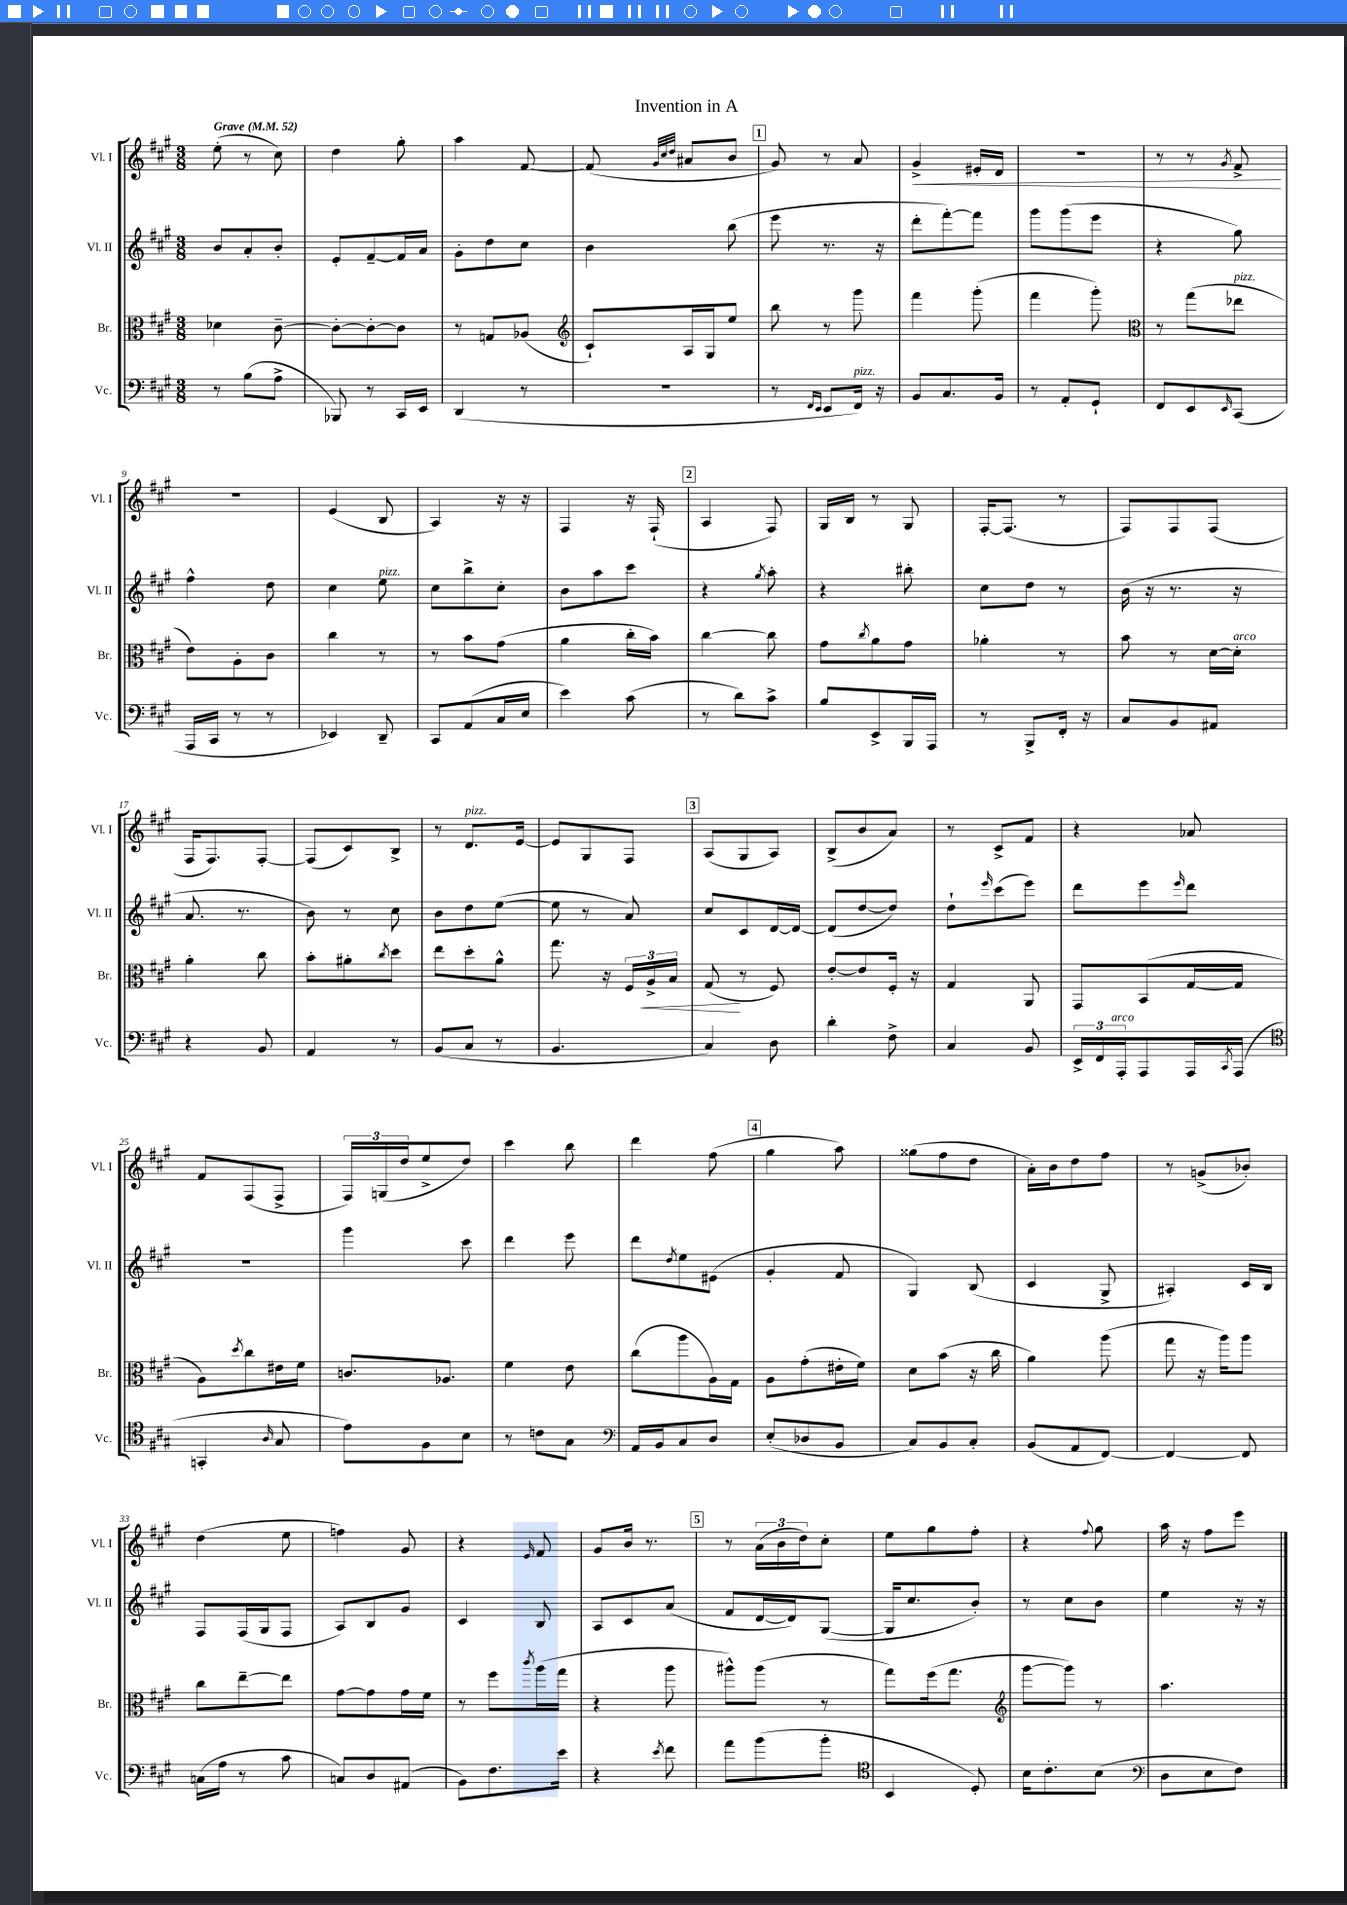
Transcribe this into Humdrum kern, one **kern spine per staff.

**kern	**kern	**dynam	**kern	**kern	**dynam
*part4	*part3	*part3	*part2	*part1	*part1
*staff4	*staff3	*staff3	*staff2	*staff1	*staff1
*I"Vc.	*I"Br.	*	*I"Vl. II	*I"Vl. I	*
*I'Vc.	*I'Br.	*	*I'Vl. II	*I'Vl. I	*
*clefF4	*clefC3	*	*clefG2	*clefG2	*
*k[f#c#g#]	*k[f#c#g#]	*	*k[f#c#g#]	*k[f#c#g#]	*
*M3/8	*M3/8	*	*M3/8	*M3/8	*
*MM52	*MM52	*	*MM52	*MM52	*
=1	=1	=1	=1	=1	=1
!	!	!	!	!LO:TX:a:B:t=Grave	!
8r	4d-X\	.	8b/L	(8ee'\	.
(8B\L	.	.	8a'/	8r	.
8A^\J	[8c#~\	.	8b'/J	8cc#\)	.
=2	=2	=2	=2	=2	=2
8BBB-X/)	8c#'\L_	.	8e'/L	4dd\	.
8r	8c#'\_	.	[8f#~/	.	.
16CC#/LL	8c#\J]	.	16f#/L]	8gg#'\	.
16EE/JJ	.	.	16a/JJ	.	.
=3	=3	=3	=3	=3	=3
(4DD/	8r	.	8g#'\L	4aa\	.
.	8Gn/L	.	8dd\	.	.
8r	(8A-X/J	.	8cc#\J	[8f#/	.
=4	=4	=4	=4	=4	=4
*	*clefG2	*	*	*	*
4.r	8c#`/L)	.	4b\	(8f#/]	.
.	.	.	.	32qqg#/LLL	.
.	.	.	.	32qqcc#/	.
.	.	.	.	32qqdd/JJJ	.
.	16A/L	.	.	8a#X/L	.
.	16G#/J	.	.	.	.
.	8ee/J	.	(8bb\	8b/J	.
!!LO:REH:place=s1:t=1
=5	=5	=5	=5	=5	=5
8r	8bb\	.	8eee\	8g#/)	.
16qqFF#/LL	.	.	.	.	.
16qqEE/JJ	.	.	.	.	.
8EE/L	8r	.	8.r	8r	.
!LO:TX:a:i:t=pizz.	!	!	!	!	!
16FF#/Jk)	8ggg#\	.	.	8a/	.
16r	.	.	16r	.	.
=6	=6	=6	=6	=6	=6
!	!	!	!	!	!LO:HP:b
8BB/L	4fff#\	.	8ddd'\L	4g#^/	<
8.C#/	.	.	[8fff#'\)	.	.
.	(8ggg#'\	.	8fff#\J]	16e#X'/LL	.
16BB/Jk	.	.	.	16d/JJ	.
=7	=7	=7	=7	=7	=7
8r	4fff#\	.	8ggg#\L	4.r	.
8AA'/L	.	.	(8ggg#\	.	.
8GG#`/J	8ggg#'\)	.	8eee\J	.	.
=8	=8	=8	=8	=8	=8
*	*clefC3	*	*	*	*
8FF#/L	8r	.	4r	8r	.
8EE/	(8gg#\L	.	.	8r	.
16qqEE/	.	.	.	8qg#/	.
!	!LO:TX:a:i:t=pizz.	!	!	!	!
(8CC#/J	8ee-X\J	.	8gg#\)	8f#^/	.
.	.	.	.	.	[
!!LO:LB:g=z
=9	=9	=9	=9	=9	=9
16AAA/LL	8e\L)	.	4ff#^^\	4.r	.
16CC#/JJ	.	.	.	.	.
8r	8A'\	.	.	.	.
8r	8c#\J	.	8dd\	.	.
=10	=10	=10	=10	=10	=10
4EE-X/)	4cc#\	.	4cc#\	(4e/	.
!	!	!	!LO:TX:a:i:t=pizz.	!	!
8DD~/	8r	.	8ee\	8B/	.
=11	=11	=11	=11	=11	=11
8CC#/L	8r	.	8cc#\L	4A/)	.
(8AA/	8b\L	.	8bb^\	.	.
16C#/L	(8g#\J	.	8cc#'\J	16r	.
16E/JJ	.	.	.	16r	.
=12	=12	=12	=12	=12	=12
4e\)	4a\	.	8b\L	4F#/	.
.	.	.	8aa\	.	.
(8c#\	16cc#'\LL	.	8ccc#\J	16r	.
.	16b\JJ)	.	.	(16F#`/	.
!!LO:REH:place=s1:t=2
=13	=13	=13	=13	=13	=13
8r	[4cc#\	.	4r	4A/	.
8d\L)	.	.	.	.	.
.	.	.	8qgg#/	.	.
8c#^\J	8cc#\]	.	8aa'\	8F#/)	.
=14	=14	=14	=14	=14	=14
8B/L	8g#\L	.	4r	16G#/LL	.
.	.	.	.	16B/JJ	.
.	8qcc#/	.	.	.	.
8EE^/	8a\	.	.	8r	.
16BBB/L	8g#\J	.	8bb#X'\	8G#/	.
16AAA/JJ	.	.	.	.	.
=15	=15	=15	=15	=15	=15
8r	4a-X'\	.	8cc#\L	[16F#'/KL	.
.	.	.	.	(8.F#/J]	.
8BBB^/L	.	.	8dd\J	.	.
16FF#'/Jk	8r	.	8r	8r	.
16r	.	.	.	.	.
=16	=16	=16	=16	=16	=16
8C#/L	8b\	.	(16b\	8F#/L)	.
.	.	.	16r	.	.
8BB/	8r	.	8.r	8F#/	.
8AA#X/J	[16d\LL	.	.	(8F#/J	.
!	!LO:TX:a:i:t=arco	!	!	!	!
.	16d'\JJ]	.	16r	.	.
!!LO:LB:g=z
=17	=17	=17	=17	=17	=17
4r	4a'\	.	8.a/	16F#/KL	.
.	.	.	.	8.F#/)	.
.	.	.	8.r	.	.
8BB/	8cc#\	.	.	[8F#'/J	.
=18	=18	=18	=18	=18	=18
4AA/	8b'\L	.	8b\)	(8F#/L]	.
.	8a#X'\	.	8r	8c#/)	.
.	8qcc#/	.	.	.	.
8r	8dd\J	.	8cc#\	8B^/J	.
=19	=19	=19	=19	=19	=19
(8BB/L	8ee\L	.	8b\L	8r	.
!	!	!	!	!LO:TX:a:i:t=pizz.	!
8C#/J	8dd'\	.	8dd\	8.d/L	.
8r	8a^^\J	.	([8ee\J	.	.
.	.	.	.	[16e/Jk	.
=20	=20	=20	=20	=20	=20
4.BB/	8.gg#\	.	8ee\]	8e/L]	.
.	.	.	8r	8G#/	.
.	16r	.	.	.	.
.	24F#/LL	.	8a/)	8F#/J	.
!	!	!LO:HP:b	!	!	!
.	24A^/	<	.	.	.
.	24B/JJ	.	.	.	.
!!LO:REH:place=s1:t=3
=21	=21	=21	=21	=21	=21
4C#/)	(8G#/	.	8cc#/L	(8A/L	.
.	8r	[	8c#/	8G#/	.
8D\	8F#/)	.	[16d/L	8A/J)	.
.	.	.	16d/JJ_	.	.
=22	=22	=22	=22	=22	=22
4d'\	[8e'/L	.	(8d/L]	(8B^/L	.
.	8e/]	.	[8dd/	8b/	.
8F#^\	16F#'/Jk	.	8dd/J])	8a/J)	.
.	16r	.	.	.	.
=23	=23	=23	=23	=23	=23
4C#/	4G#/	.	8dd`\L	8r	.
.	.	.	16qqeee/	.	.
.	.	.	(8ccc#\	8c#^/L	.
8BB/	8AA/	.	8eee\J)	8f#/J	.
=24	=24	=24	=24	=24	=24
24EE^/LL	8GG#/L	.	8ddd\L	4r	.
24FF#/	.	.	.	.	.
!LO:TX:a:i:t=arco	!	!	!	!	!
24AAA'/J	.	.	.	.	.
8AAA/	(8BB/	.	8eee\	.	.
.	.	.	16qqeee/	.	.
16AAA/L	[16G#/L	.	8ddd\J	8a-X/	.
8qCC#/	.	.	.	.	.
(16AAA/JJ	16G#/JJ]	.	.	.	.
!!LO:LB:g=z
=25	=25	=25	=25	=25	=25
*clefC4	*	*	*	*	*
4GGn'/	8A\L)	.	4.r	8f#/L	.
.	8qdd/	.	.	.	.
.	8cc#\	.	.	(8F#/	.
16qqA/	.	.	.	.	.
8G#/	16e#X\L	.	.	8F#^/J	.
.	16f#\JJ	.	.	.	.
=26	=26	=26	=26	=26	=26
8e\L)	8.cn/L	.	4ggg#\	24F#/LL)	.
.	.	.	.	(24Gn/	.
.	.	.	.	24dd/J	.
8F#\	.	.	.	8ee^/	.
.	8.A-X/J	.	.	.	.
8B\J	.	.	8ccc#\	8dd/J)	.
=27	=27	=27	=27	=27	=27
8r	4f#\	.	4ddd\	4ccc#\	.
8cn\L	.	.	.	.	.
8G#\J	8e\	.	8eee\	8bb\	.
=28	=28	=28	=28	=28	=28
*clefF4	*	*	*	*	*
16AA/LL	(8cc#\L	.	8ddd\L	4ddd\	.
16BB/J	.	.	.	.	.
.	.	.	8qdd/	.	.
8C#/	8aa\	.	8ee\	.	.
8D/J	16A\L)	.	(8e#X\J	(8ff#\	.
.	16G#\JJ	.	.	.	.
!!LO:REH:place=s1:t=4
=29	=29	=29	=29	=29	=29
(8E'/L	8A\L	.	4g#'/	4gg#\	.
8D-X/	(8g#'\	.	.	.	.
8BB/J	16e#X'\L	.	8f#/	8aa\)	.
.	16f#\JJ)	.	.	.	.
=30	=30	=30	=30	=30	=30
8C#/L)	8d\L	.	4G#/)	(8gg##X\L	.
8BB/	(8b\J	.	.	8ff#\	.
8C#'/J	16r	.	(8B/	8dd\J	.
.	16cc#\	.	.	.	.
=31	=31	=31	=31	=31	=31
(8BB/L	4a\)	.	4c#/	16a'\LL)	.
.	.	.	.	16b\J	.
8AA/	.	.	.	8dd\	.
[8FF#/J)	(8aa\	.	8G#^/	8ff#\J	.
=32	=32	=32	=32	=32	=32
4FF#/_	8gg#\	.	4A#X'/)	8r	.
.	16r	.	.	(8gn^/L	.
.	16aa\KL)	.	.	.	.
8FF#/]	8aa\J	.	16c#/LL	8b-X'/J)	.
.	.	.	16B/JJ	.	.
!!LO:LB:g=z
=33	=33	=33	=33	=33	=33
(16Cn\LL	8cc#\L	.	8F#/L	(4dd\	.
16A\JJ	.	.	.	.	.
8r	[8ee~\	.	(16F#/L	.	.
.	.	.	16G#/J	.	.
8c#\	8ee\J]	.	8F#/J	8ee\	.
=34	=34	=34	=34	=34	=34
8Cn/L)	[8g#\L	.	8A/L)	4ffn\)	.
8D/	8g#\]	.	8B/	.	.
(8AA#X/J	16g#\L	.	8g#/J	8g#/	.
.	16f#\JJ	.	.	.	.
=35	=35	=35	=35	=35	=35
8BB\L)	8r	.	4c#/	4r	.
8.F#\	8ff#\L	.	.	.	.
.	8qccc#/	.	.	16qqe/	.
.	(16aa\L	.	8B/	8f#/	.
16e\Jk	16gg#\JJ	.	.	.	.
=36	=36	=36	=36	=36	=36
4r	4r	.	8A/L	8g#/L	.
.	.	.	8c#/	16b/Jk	.
.	.	.	.	8.r	.
8qe/	.	.	.	.	.
8f#\	8aa\	.	(8a/J	.	.
!!LO:REH:place=s1:t=5
=37	=37	=37	=37	=37	=37
8a\L	8aa#X^^\L)	.	8f#/L	8r	.
(8b\	(8aa#\J	.	[16d/L	(24a\LL	.
.	.	.	.	24b\	.
.	.	.	16d/J])	.	.
.	.	.	.	24dd\J)	.
8b'\J	8r	.	([8G#/J	8cc#'\J	.
=38	=38	=38	=38	=38	=38
*clefC4	*	*	*	*	*
4BB/	8gg#\L)	.	16G#/KL]	8ee\L	.
.	.	.	8.cc#/	.	.
.	(16ff#\k	.	.	8gg#\	.
.	8.gg#\J	.	.	.	.
8D'/)	.	.	8b'/J)	8ff#'\J	.
=39	=39	=39	=39	=39	=39
*	*clefG2	*	*	*	*
16B\KL	[8ggg#\L	.	8r	4r	.
8.c#'\	.	.	.	.	.
.	8ggg#\J])	.	8cc#\L	.	.
.	.	.	.	8qqff#/	.
(8B\J	8r	.	8b\J	8gg#\	.
=40	=40	=40	=40	=40	=40
*clefF4	*	*	*	*	*
8D\L	4.aa\	.	4ee\	16aa\	.
.	.	.	.	16r	.
8E\	.	.	.	8ff#\L	.
8F#\J)	.	.	16r	8eee\J	.
.	.	.	16r	.	.
==	==	==	==	==	==
*-	*-	*-	*-	*-	*-
